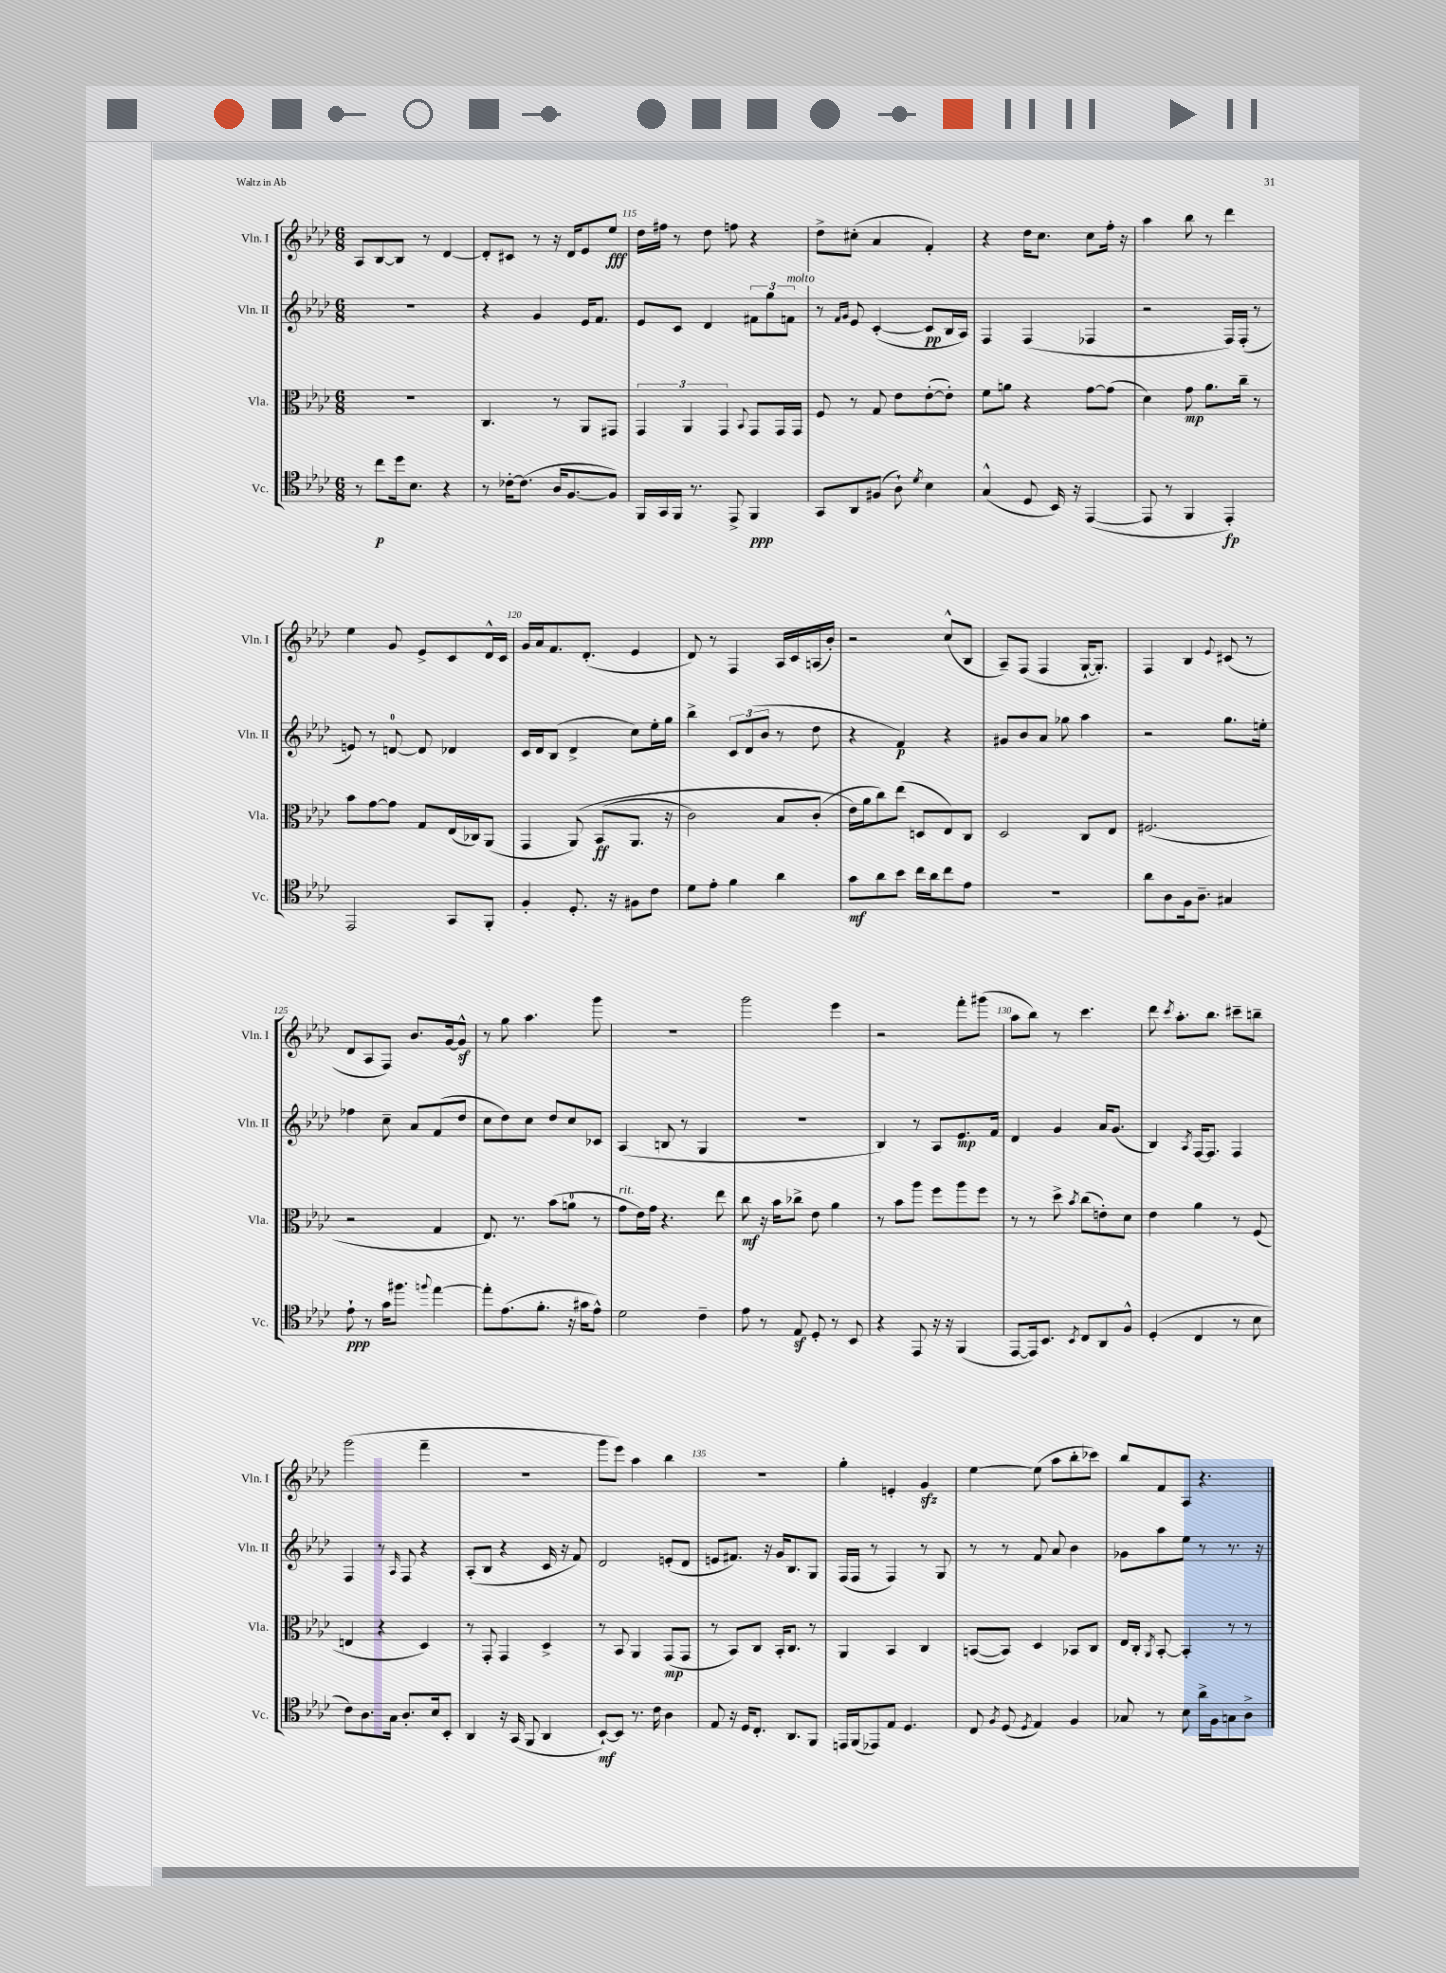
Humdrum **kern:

**kern	**dynam	**kern	**dynam	**kern	**dynam	**kern	**dynam
*part4	*part4	*part3	*part3	*part2	*part2	*part1	*part1
*staff4	*staff4	*staff3	*staff3	*staff2	*staff2	*staff1	*staff1
*I"Vc.	*	*I"Vla.	*	*I"Vln. II	*	*I"Vln. I	*
*I'Vc.	*	*I'Vla.	*	*I'Vln. II	*	*I'Vln. I	*
*clefC4	*	*clefC3	*	*clefG2	*	*clefG2	*
*k[b-e-a-d-]	*	*k[b-e-a-d-]	*	*k[b-e-a-d-]	*	*k[b-e-a-d-]	*
*M6/8	*	*M6/8	*	*M6/8	*	*M6/8	*
=113	=113	=113	=113	=113	=113	=113	=113
8r	.	2.r	.	2.r	.	8A-/L	.
8cc\L	p	.	.	.	.	[8B-/	.
16dd-\k	.	.	.	.	.	8B-/J]	.
8.B-\J	.	.	.	.	.	.	.
.	.	.	.	.	.	8r	.
4r	.	.	.	.	.	[4d-/	.
=114	=114	=114	=114	=114	=114	=114	=114
8r	.	4.C/	.	4r	.	8d-'/L]	.
[16c-X'\KL	.	.	.	.	.	8c#X/J	.
(8.c-\J]	.	.	.	.	.	.	.
.	.	.	.	4g/	.	8r	.
16A-/KL	.	8r	.	.	.	16r	.
[8.F/	.	.	.	.	.	16d-/KL	.
.	.	8AA-/L	.	16e-/KL	.	8e-/	.
.	.	.	.	8.f/J	.	.	.
8F/J])	.	8GG#X/J	.	.	.	8ee-/J	fff
=115	=115	=115	=115	=115	=115	=115	=115
16FF/LL	.	6GG/	.	8e-/L	.	16dd-\LL	.
16GG/	.	.	.	.	.	16ff#X\JJ	.
16FF/JJ	.	.	.	8c/J	.	8r	.
.	.	6AA-/	.	.	.	.	.
8.r	.	.	.	.	.	.	.
.	.	.	.	4d-/	.	8dd-\	.
.	.	6GG/	.	.	.	.	.
8EE-^/	.	.	.	.	.	8ffn\	.
.	.	8qqBB-/	.	.	.	.	.
4FF/	ppp	8GG/L	.	12f#X\L	.	4r	.
.	.	.	.	12gg\	.	.	.
.	.	16GG/L	.	.	.	.	.
!	!	!	!	!LO:TX:a:i:t=molto	!	!	!
.	.	.	.	12fn\J	.	.	.
.	.	16GG/JJ	.	.	.	.	.
=116	=116	=116	=116	=116	=116	=116	=116
8GG/L	.	8F/	.	8r	.	8dd-^\L	.
.	.	.	.	16qqf/LL	.	.	.
.	.	.	.	16qqg/JJ	.	.	.
8AA-/	.	8r	.	8e-/	.	(8cc#X'\J	.
(8F#X/J	.	8G/	.	([4c'/	.	4a-/	.
8A-`\)	.	8e-\L	.	.	.	.	.
8qd-/	.	.	.	.	.	.	.
4B-\	.	([8e-'\	.	8c/L]	pp	4f'/)	.
.	.	8e-'\J])	.	16B-/L	.	.	.
.	.	.	.	16A-/JJ)	.	.	.
=117	=117	=117	=117	=117	=117	=117	=117
(4G^^/	.	8f\L	.	4F/	.	4r	.
.	.	8an\J	.	.	.	.	.
8D-/	.	4r	.	(4F/	.	16dd-\KL	.
.	.	.	.	.	.	8.cc\J	.
16BB-/)	.	.	.	.	.	.	.
16r	.	.	.	.	.	.	.
([4EE-/	.	[8g\L	.	4F-X/	.	8cc\L	.
.	.	(8g\J]	.	.	.	16ff'\Jk	.
.	.	.	.	.	.	16r	.
=118	=118	=118	=118	=118	=118	=118	=118
8EE-/]	.	4d-\)	.	2r	.	4aa-\	.
8r	.	.	.	.	.	.	.
4FF/	.	8g\	mp	.	.	8bb-\	.
.	.	8.a-\L	.	.	.	8r	.
4EE-'/)	fp	.	.	16F/LL)	.	4ddd-\	.
.	.	16cc~\Jk	.	(16F'/JJ	.	.	.
.	.	8r	.	8r	.	.	.
!!LO:LB:g=z
=119	=119	=119	=119	=119	=119	=119	=119
2EE-/	.	8b-\L	.	8en/)	.	4ee-\	.
.	.	[8g\	.	8r	.	.	.
.	.	8g\J]	.	[8dn/	.	8g/	.
.	.	8G/L	.	8d/]	.	8e-^/L	.
8GG/L	.	(16E-/L	.	4d-X/	.	8c/	.
.	.	16C-X/J)	.	.	.	.	.
8FF'/J	.	(8AA-/J	.	.	.	16d-^^/L	.
.	.	.	.	.	.	16c/JJ	.
=120	=120	=120	=120	=120	=120	=120	=120
4F'/	.	4GG/	.	16c/LL	.	16g/LL	.
.	.	.	.	16d-/J	.	16a-/J	.
.	.	.	.	(8B-/J	.	8.f/	.
8.D-'/	.	(8AA-/)	.	4d-^/	.	.	.
.	.	.	.	.	.	(8.d-'/J	.
.	.	(8BB-/L	ff	.	.	.	.
16r	.	.	.	.	.	.	.
8F#X\L	.	8.AA-/J	.	8cc\L)	.	4e-/	.
8c\J	.	.	.	16ee-'\L	.	.	.
.	.	16r	.	16gg\JJ	.	.	.
=121	=121	=121	=121	=121	=121	=121	=121
8d-\L	.	2c\)	.	4bb-^\	.	8d-/)	.
8e-'\J	.	.	.	.	.	8r	.
4f\	.	.	.	12c/L	.	4F/	.
.	.	.	.	(12d-/	.	.	.
.	.	.	.	12b-/J	.	.	.
4a-\	.	8B-/L	.	8r	.	16A-/LL	.
.	.	.	.	.	.	16c/	.
.	.	(8c'/J	.	8dd-\	.	(16An/	.
.	.	.	.	.	.	16b-'/JJ)	.
=122	=122	=122	=122	=122	=122	=122	=122
8g\L	mf	16e-\LL)	.	4r	.	2r	.
.	.	16a-\J	.	.	.	.	.
8a-\	.	8cc\)	.	.	.	.	.
8b-\J	.	(8ee-\J	.	4f/)	p	.	.
16cc\LL	.	8Dn/L	.	.	.	.	.
16a-\J	.	.	.	.	.	.	.
8cc\	.	8E-/)	.	4r	.	(8cc^^/L	.
8e-\J	.	8C/J	.	.	.	8B-/J	.
=123	=123	=123	=123	=123	=123	=123	=123
2.r	.	2D-/	.	8g#X/L	.	8A-~/L)	.
.	.	.	.	8b-/	.	(8F/J	.
.	.	.	.	8a-/J	.	4F/	.
.	.	.	.	8gg-X\	.	.	.
.	.	8C/L	.	4aa-\	.	[16G`/KL	.
.	.	.	.	.	.	8.G'/J])	.
.	.	8E-/J	.	.	.	.	.
=124	=124	=124	=124	=124	=124	=124	=124
8a-\L	.	(2.F#X/	.	2r	.	4F/	.
8A-\	.	.	.	.	.	.	.
16F\k	.	.	.	.	.	4B-/	.
8.A-~\J	.	.	.	.	.	.	.
.	.	.	.	.	.	8qqe-/	.
4G#X/	.	.	.	8.gg\L	.	(8c#X/	.
.	.	.	.	.	.	8r	.
.	.	.	.	16een'\Jk	.	.	.
!!LO:LB:g=z
=125	=125	=125	=125	=125	=125	=125	=125
8e-`\	ppp	2r	.	4ff-X\	.	8d-/L	.
8r	.	.	.	.	.	8A-/	.
16g\KL	.	.	.	8cc~\	.	8F/J)	.
8.ff#X\J	.	.	.	.	.	.	.
.	.	.	.	8a-/L	.	8.b-/L	.
8qqffn/	.	.	.	.	.	.	.
[4ee-\	.	4G/	.	(8f/	.	.	.
.	.	.	.	.	.	[16g/k	.
.	.	.	.	8dd-/J	.	8gz^^/J]	.
=126	=126	=126	=126	=126	=126	=126	=126
8ee-'\L]	.	8.E-/)	.	8cc\L	.	8r	.
(8.e-\	.	.	.	8dd-\)	.	8gg\	.
.	.	8.r	.	.	.	.	.
.	.	.	.	8cc\J	.	4.aa-\	.
8.f'\J	.	.	.	.	.	.	.
.	.	(8b-\L	.	8dd-/L	.	.	.
16r	.	8an\J	.	8cc/	.	.	.
16g#X\KL	.	.	.	.	.	.	.
8e-^^\J)	.	8r	.	8c-X/J	.	8ggg\	.
=127	=127	=127	=127	=127	=127	=127	=127
!	!	!LO:TX:a:i:t=rit.	!	!	!	!	!
2d-\	.	8g\L	.	(4A-/	.	2.r	.
.	.	16e-\L)	.	.	.	.	.
.	.	16g\JJ	.	.	.	.	.
.	.	4.r	.	8Bn/	.	.	.
.	.	.	.	8r	.	.	.
4c~\	.	.	.	4G/	.	.	.
.	.	8ee-\	.	.	.	.	.
=128	=128	=128	=128	=128	=128	=128	=128
8e-\	.	8cc\	mf	2.r	.	2ggg\	.
8r	.	16r	.	.	.	.	.
.	.	16b-\KL	.	.	.	.	.
8E-z/	.	8cc-X^\J	.	.	.	.	.
8D-'/	.	8e-\	.	.	.	.	.
8r	.	4a-\	.	.	.	4eee-\	.
8BB-/	.	.	.	.	.	.	.
=129	=129	=129	=129	=129	=129	=129	=129
4r	.	8r	.	4B-/)	.	2r	.
.	.	8b-\L	.	.	.	.	.
8EE-/	.	8aa-\J	.	8r	.	.	.
16r	.	8ff\L	.	8A-/L	.	.	.
16r	.	.	.	.	.	.	.
(4FF/	.	8aa-\	.	8.e-/	mp	8fff'\L	.
.	.	8ff\J	.	.	.	(8ggg#X\J	.
.	.	.	.	16f/Jk	.	.	.
=130	=130	=130	=130	=130	=130	=130	=130
[8EE-/L	.	8r	.	4d-/	.	8aa-\L	.
16EE-/k])	.	8r	.	.	.	8bb-\J)	.
8.BB-/J	.	.	.	.	.	.	.
.	.	8dd-^\	.	4g/	.	8r	.
8qBB-/	.	8qb-/	.	.	.	.	.
8C/L	.	(8cc\L	.	.	.	4.ccc\	.
8AA-/	.	8en'\)	.	16a-/KL	.	.	.
.	.	.	.	(8.g/J	.	.	.
8F^^/J	.	8d-\J	.	.	.	.	.
=131	=131	=131	=131	=131	=131	=131	=131
(4D-'/	.	4e-\	.	4B-/)	.	8ddd-\	.
.	.	.	.	.	.	8qccc/	.
.	.	.	.	.	.	8.aa-'\L	.
.	.	.	.	8qA-/	.	.	.
4C/	.	4a-\	.	[16F/KL	.	.	.
.	.	.	.	8.F/J]	.	8.bb-\J	.
8r	.	8r	.	4F/	.	8ccc#X~\L	.
8B-\	.	(8F/	.	.	.	8bbn~\J	.
!!LO:LB:g=z
=132	=132	=132	=132	=132	=132	=132	=132
8c\L)	.	4En/	.	4F/	.	(2ggg\	.
8.A-\	.	.	.	.	.	.	.
.	.	4r	.	8r	.	.	.
16G\Jk	.	.	.	.	.	.	.
.	.	.	.	16qqA-/	.	.	.
8.A-'/L	.	.	.	8F/	.	.	.
.	.	4D-/)	.	4r	.	4fff~\	.
16B-/k	.	.	.	.	.	.	.
8BB-'/J	.	.	.	.	.	.	.
=133	=133	=133	=133	=133	=133	=133	=133
4AA-/	.	8r	.	(8A-'/L	.	2.r	.
.	.	8GG'/	.	8B-/J	.	.	.
16r	.	4GG/	.	4r	.	.	.
(16GG/	.	.	.	.	.	.	.
8FF/	.	.	.	.	.	.	.
4AA-/	.	4D-^/	.	16c/	.	.	.
.	.	.	.	16r	.	.	.
.	.	.	.	8f/)	.	.	.
=134	=134	=134	=134	=134	=134	=134	=134
[8BB-`/L)	mf	8r	.	2d-/	.	8ggg\L	.
8BB-/J]	.	8BB-/	.	.	.	8eee-\J)	.
8.r	.	4AA-/	.	.	.	4aa-\	.
16c\	.	.	.	.	.	.	.
4A-\	.	(8GG/L	mp	(8en'/L	.	4bb-\	.
.	.	8GG/J	.	8d-/J	.	.	.
=135	=135	=135	=135	=135	=135	=135	=135
8E-/	.	8r	.	8en/L	.	2.r	.
16r	.	8BB-/L)	.	8.f#X/J)	.	.	.
16D-/KL	.	.	.	.	.	.	.
8.C'/J	.	8C/J	.	.	.	.	.
.	.	.	.	16r	.	.	.
.	.	16BB-'/KL	.	16g/KL	.	.	.
8.AA-/L	.	8.C/J	.	8.B-/	.	.	.
8FF/J	.	8r	.	8G/J	.	.	.
=136	=136	=136	=136	=136	=136	=136	=136
16EEn/LL	.	4AA-/	.	(16F/LL	.	4gg'\	.
(16FF/J	.	.	.	16F/JJ	.	.	.
8EE-X/)	.	.	.	8r	.	.	.
8E-/J	.	4BB-/	.	4F/)	.	4en'/	.
4.D-/	.	.	.	.	.	.	.
.	.	4C/	.	8r	.	4gzz/	.
.	.	.	.	8G/	.	.	.
=137	=137	=137	=137	=137	=137	=137	=137
8C/	.	([8BBn/L	.	8r	.	[4ee-\	.
8qF/	.	.	.	.	.	.	.
(8D-/	.	8BB/J])	.	8r	.	.	.
8qD-/	.	.	.	.	.	.	.
4E-/)	.	4D-/	.	8f/	.	(8ee-\]	.
.	.	.	.	8a-/	.	8aa-\L	.
4F/	.	8BB-X/L	.	4b-\	.	8bb-'\	.
.	.	8C/J	.	.	.	8ccc-X\J)	.
=138	=138	=138	=138	=138	=138	=138	=138
8G-X/	.	16E-/LL	.	8g-X\L	.	8bb-/L	.
.	.	16C'/JJ	.	.	.	.	.
.	.	8qAA-/	.	.	.	.	.
8r	.	[8BB-'/	.	8aa-\	.	8f/	.
8B-\	.	4BB-'/]	.	8ee-\J	.	8A-/J	.
16a-^\LL	.	.	.	8r	.	4.r	.
16F\J	.	.	.	.	.	.	.
8Gn\	.	8r	.	8.r	.	.	.
8A-^\J	.	8r	.	.	.	.	.
.	.	.	.	16r	.	.	.
==	==	==	==	==	==	==	==
*-	*-	*-	*-	*-	*-	*-	*-
